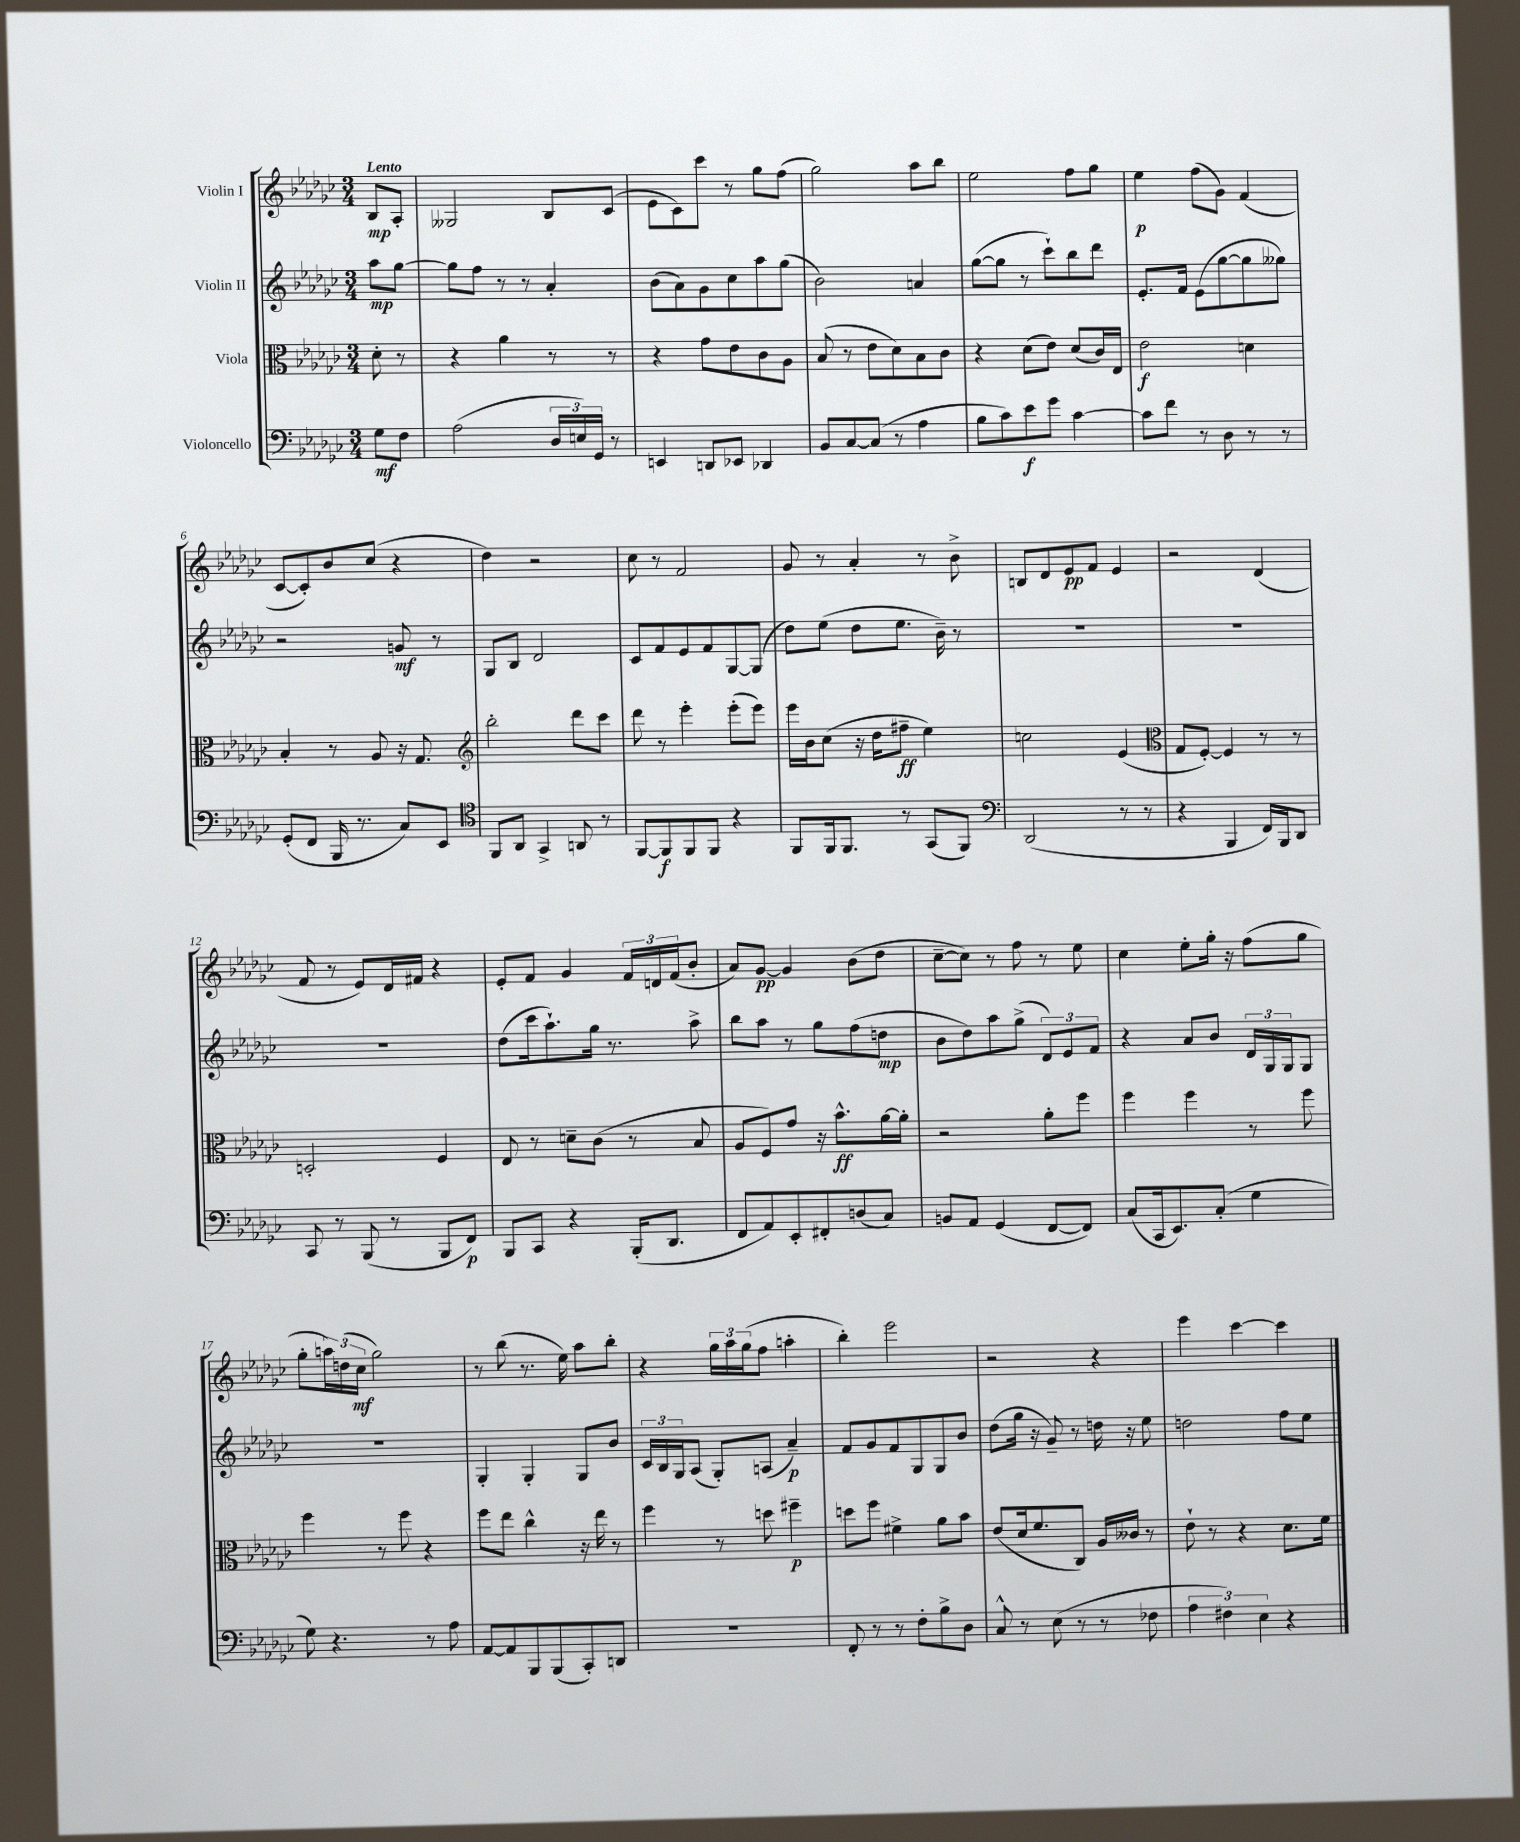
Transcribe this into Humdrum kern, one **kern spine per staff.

**kern	**kern	**kern	**kern
*staff4	*staff3	*staff2	*staff1
*clefF4	*clefC3	*clefG2	*clefG2
*k[b-e-a-d-g-c-]	*k[b-e-a-d-g-c-]	*k[b-e-a-d-g-c-]	*k[b-e-a-d-g-c-]
*M3/4	*M3/4	*M3/4	*M3/4
8G-	8d-'	8aa-	8B-
8F	8r	[8gg-	8A-'
=	=	=	=
(2A-	4r	8gg-]	2G--
.	.	8ff	.
.	4a-	8r	.
.	.	8r	.
24D-	8r	4a-'	8B-
24E)	.	.	.
24GG-	.	.	.
8r	8r	.	(8c-
=	=	=	=
4EE	4r	(8b-	8e-
.	.	8a-)	8c-)
8DD	8g-	8g-	8ccc-
8EE-	8e-	8cc-	8r
4DD-	8c-	8aa-	8gg-
.	8A-	(8gg-	(8ff
=	=	=	=
8BB-	(8B-	2b-)	2gg-)
[8C-	8r	.	.
(8C-]	8e-	.	.
8r	8d-)	.	.
4A-	8B-	4a	8aa-
.	8c-	.	8bb-
=	=	=	=
8B-	4r	([8gg-	2ee-
8c-)	.	8gg-]	.
8e-	(8d-	8r	.
8g-	8e-)	8ccc-`)	.
[4c-	(8d-	8bb-	8ff
.	16c-)	8ddd-	8gg-
.	16E-	.	.
=	=	=	=
8c-]	2e-	8.e-'	4ee-
8f	.	.	.
.	.	16f	.
8r	.	(8e-	(8ff
8D-	.	[8gg-	8g-)
8r	4d	8gg-]	(4f
8r	.	8gg--)	.
=	=	=	=
(8GG-'	4B-'	2r	[8c-
8FF	.	.	8c-'])
16BBB-	8r	.	8b-
8.r	.	.	.
.	8A-	.	(8cc-
8C-)	16r	8g	4r
.	8.G-	.	.
8EE-	.	8r	.
=	=	=	=
*clefC4	*clefG2	*	*
8FF	2bb-'	8G-	4dd-)
8AA-	.	8B-	.
4GG-^	.	2d-	2r
8AA	8ddd-	.	.
8r	8ccc-	.	.
=	=	=	=
[8FF	8ddd-	8c-	8cc-
8FF]	8r	8f	8r
8FF	4eee-'	8e-	2f
8FF	.	8f	.
4r	(8eee-'	[8G-	.
.	8eee-)	(8G-]	.
=	=	=	=
8FF	16eee-	8dd-)	8g-
.	16b-	.	.
16FF	(8cc-	(8ee-	8r
8.FF	.	.	.
.	16r	8dd-	4a-'
.	16dd-	.	.
8r	8ff#~	8.ee-	.
(8GG-	4ee-)	.	8r
.	.	16b-~)	.
8FF)	.	8r	8b-^
=	=	=	=
*clefF4	*	*	*
(2DD-	2cc	2.r	8B
.	.	.	8d-
.	.	.	8e-
.	.	.	8f
8r	(4e-	.	4e-
8r	.	.	.
=	=	=	=
*	*clefC3	*	*
4r	8G-	2.r	2r
.	[8F')	.	.
4BBB-	4F]	.	.
16FF)	8r	.	(4d-
16BBB-	.	.	.
8DD-	8r	.	.
=	=	=	=
8CC-	2D'	2.r	8f
8r	.	.	8r
(8BBB-	.	.	8e-)
8r	.	.	16d-
.	.	.	16f#
8BBB-	4F	.	4r
8FF)	.	.	.
=	=	=	=
8BBB-	8E-	(8dd-	8e-'
8CC-	8r	16ccc-	8f
.	.	8.aa-`)	.
4r	8d~	.	4g-
.	(8c-	16gg-	.
.	.	8.r	.
(16BBB-'	8r	.	24f
.	.	.	24d
8.DD-	.	.	.
.	.	.	(24f
.	8B-	8aa-^	8b-'
=	=	=	=
8FF	8A-	8bb-	8a-)
8AA-)	8F)	8aa-	[8g-
8EE-'	8g-	8r	4g-]
8FF#'	16r	8gg-	.
.	8.b-^^	.	.
(8D	.	(8ff	(8b-
8C-)	[16a-	8dd	8dd-
.	16a-']	.	.
=	=	=	=
8BB	2r	8b-	[8cc-~
8AA-	.	8dd-)	8cc-])
(4GG-	.	8aa-	8r
.	.	(8gg-^	8ff
[8FF	8a-'	12d-)	8r
.	.	12e-	.
8FF])	8ff	.	8ee-
.	.	12f	.
=	=	=	=
(8C-	4ff	4r	4cc-
16CC-	.	.	.
8.EE-)	.	.	.
.	4ff	8a-	8ee-'
(8C-'	.	8b-	16gg-'
.	.	.	16r
4G-	8r	24d-	(8ff
.	.	24G-	.
.	.	24G-	.
.	8ff	8G-	8gg-
=	=	=	=
8G-)	4ff	2.r	8gg-'
4.r	.	.	24aa)
.	.	.	(24dd
.	.	.	24cc-
.	8r	.	2gg-)
.	8ff	.	.
8r	4r	.	.
8A-	.	.	.
=	=	=	=
[8AA-	8ff	4G-'	8r
8AA-]	8ee-	.	(8bb-
8BBB-	4cc-^^	4G-'	8.r
(8BBB-	.	.	.
.	.	.	16ee-)
8CC-')	16r	8G-	8aa-
.	16ee-	.	.
8DD	8r	8b-	8bb-'
=	=	=	=
2.r	4ff	24c-	4r
.	.	24B-	.
.	.	24G-	.
.	.	(8A-	.
.	8r	8G-')	24gg-
.	.	.	24aa-
.	.	.	(24gg-
.	8dd	(8A	8ff
.	4ff#~	4a-~)	4aa'
=	=	=	=
8FF'	8dd	8f	4bb-')
8r	8ff	8g-	.
8r	4f#^	8f	2eee-
8F'	.	8G-	.
8B-^	8a-	8G-	.
8D-	8b-	8b-	.
=	=	=	=
8C-^^	(8e-	(8dd-	2r
8r	16d-	16gg-	.
.	8.f	16r	.
(8E-	.	8g-~)	.
8r	8C-)	8r	.
8r	16A-	16dd	4r
.	16c--	16r	.
8F-	8r	8ee-	.
=	=	=	=
6A-	8e-`	2dd	4eee-
.	8r	.	.
6F#)	.	.	.
.	4r	.	[4ccc-
6E-	.	.	.
4r	8.d-	8ff	4ccc-]
.	.	8ee-	.
.	16f	.	.
==	==	==	==
*-	*-	*-	*-
